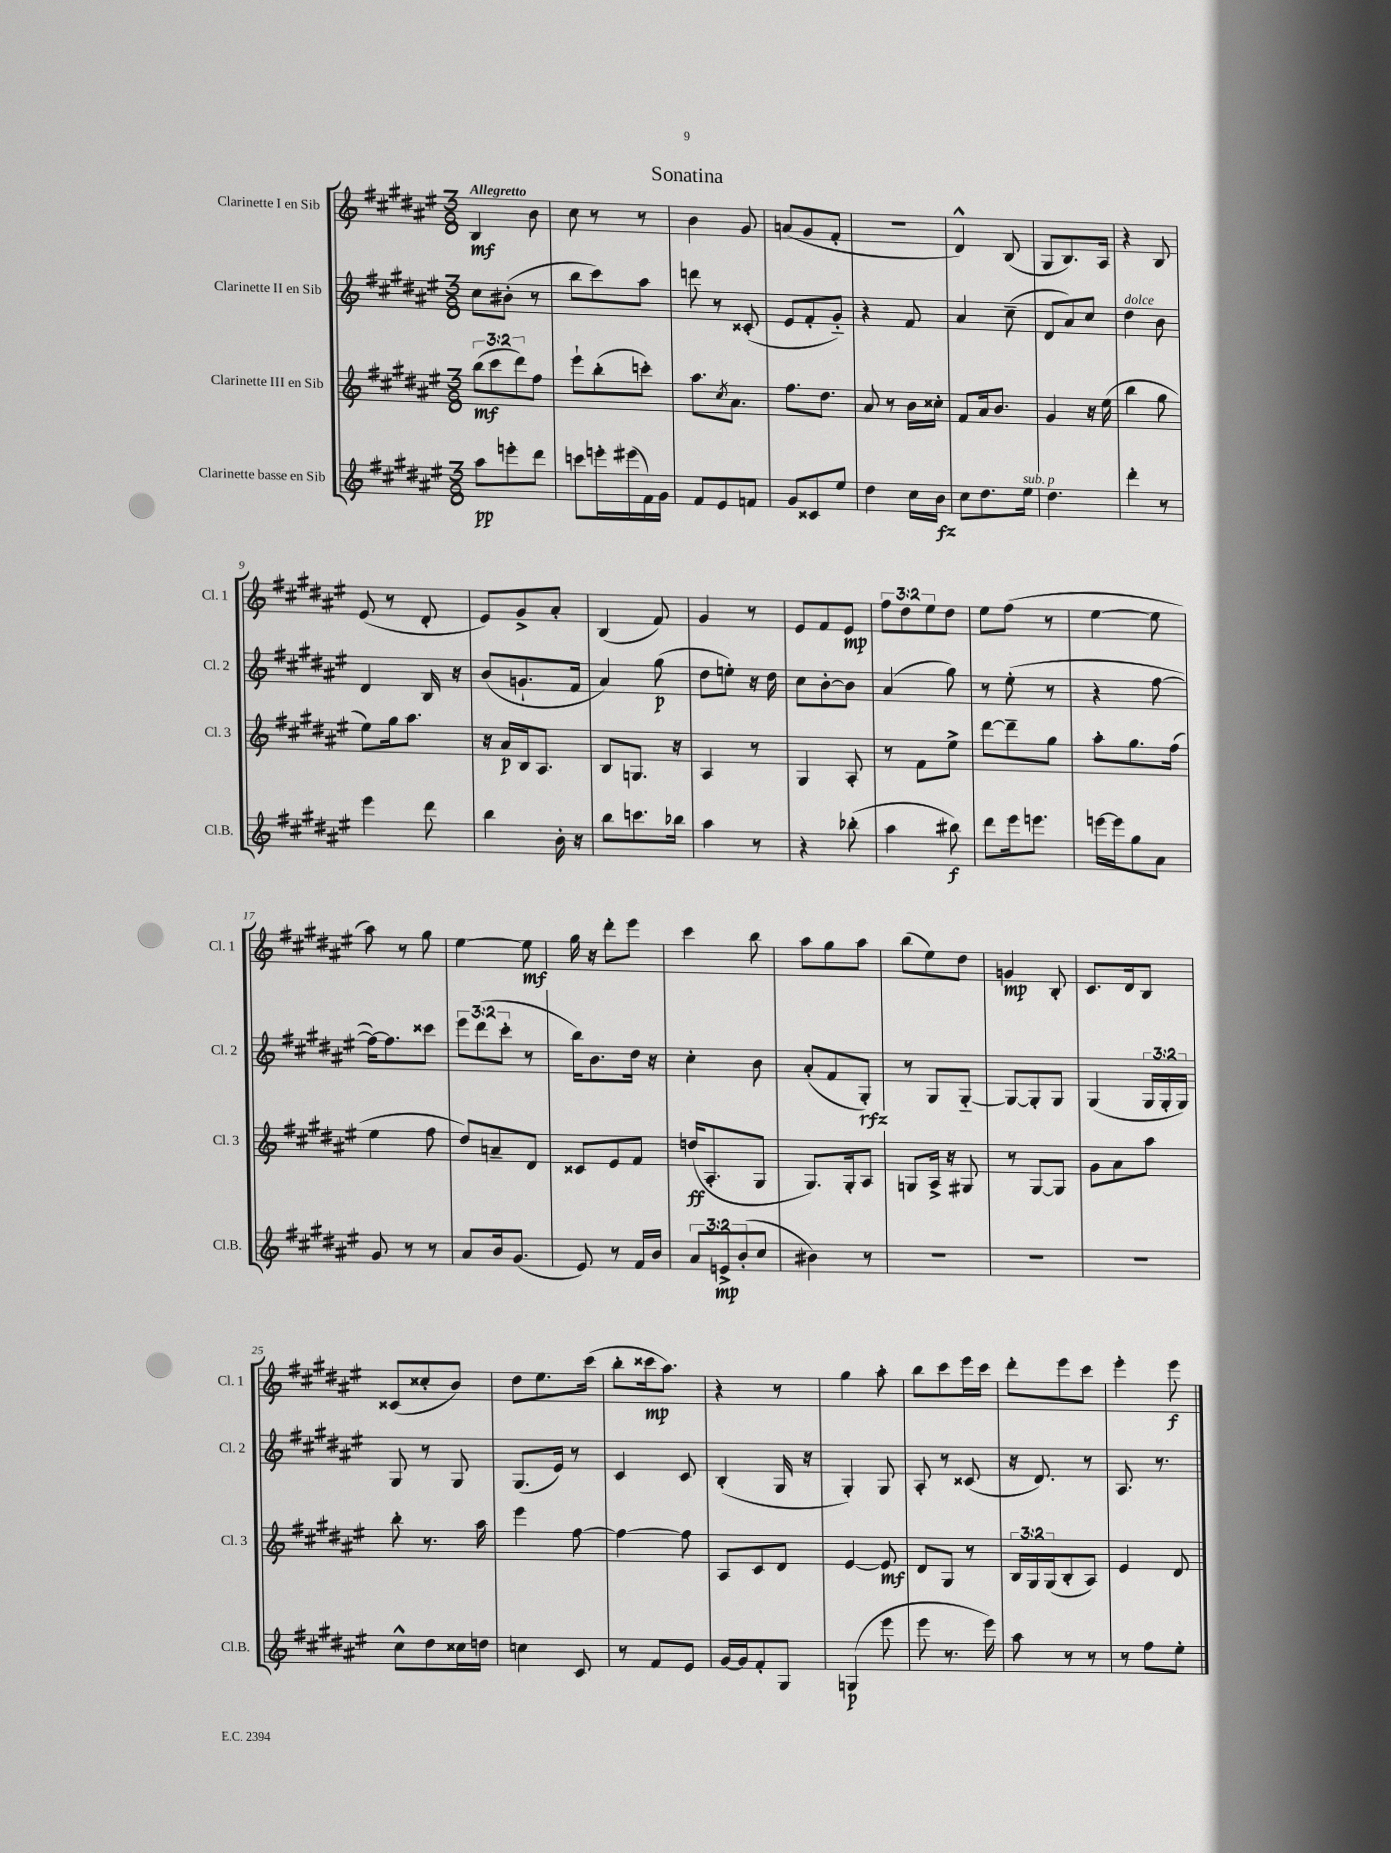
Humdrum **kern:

**kern	**kern	**kern	**kern
*staff4	*staff3	*staff2	*staff1
*clefG2	*clefG2	*clefG2	*clefG2
*k[f#c#g#d#a#e#]	*k[f#c#g#d#a#e#]	*k[f#c#g#d#a#e#]	*k[f#c#g#d#a#e#]
*M3/8	*M3/8	*M3/8	*M3/8
8aa#\L	(12bb\L	8cc#\L	4B/
.	12ccc#\	.	.
8eee'\	.	(8b#'\J	.
.	12ddd#\)	.	.
8ddd#\J	8ff#\J	8r	8b\
=	=	=	=
8ccc\L	8eee#`\L	8bb\L	8cc#\
16eee'\L	(8bb'\	8ccc#\)	8r
(16eee#\	.	.	.
16f#\)	8ccc'\J)	8aa#\J	8r
16g#\JJ	.	.	.
=	=	=	=
8f#/L	8.aa#\L	8ddd\	4b\
8e#/	.	8r	.
.	8qcc#/	.	.
.	8.a#\J	.	.
8f/J	.	(8c##'/	8g#/
=	=	=	=
8g#/L	8.ff#\L	8e#/L	(8a/L
8c##/	.	8f#'/	8g#/
.	8.dd#\J	.	.
8ee#/J	.	8g#'~/J)	8f#'/J
=	=	=	=
4dd#\	8a#/	4r	4.r
.	8r	.	.
16cc#\LL	16b\LL	8f#/	.
16b\JJ	16cc##'\JJ	.	.
=	=	=	=
8cc#\L	8f#/L	4a#/	4d#^^/)
8.dd#\	16a#/k	.	.
.	8.b/J	.	.
.	.	(8cc#~\	(8B/
16ee#\Jk	.	.	.
=	=	=	=
4.dd#\	4g#/	8d#/L	8G#/L
.	.	8a#/)	8.B/)
.	16r	8cc#/J	.
.	(16ee#\	.	16A#/Jk
=	=	=	=
4ddd#'\	4bb\	4dd#\	4r
8r	8gg#\	8b\	8B/
=	=	=	=
4eee#\	8ee#\L)	4d#/	(8e#/
.	16gg#\k	.	8r
.	8.aa#\J	.	.
8ddd#\	.	16B/	8d#'/
.	.	16r	.
=	=	=	=
4bb\	16r	(8b/L	8e#/L)
.	16a#/LL	.	.
.	16B/J	8.g`/	8g#^/
.	8.A#/J	.	.
16b'\	.	.	8a#'/J
16r	.	16f#/Jk	.
=	=	=	=
8bb\L	8B/L	4a#/)	(4B/
8.ccc\	8.G/J	.	.
.	.	(8gg#\	8f#/)
16bb-\Jk	16r	.	.
=	=	=	=
4aa#\	4A#/	8dd#\L	4g#/
.	.	8ee'\J)	.
8r	8r	16r	8r
.	.	16dd#\	.
=	=	=	=
4r	4G#/	8cc#\L	8e#/L
.	.	[8b'\	8f#/
(8bb-'\	8A#'/	8b\]J	8e#/J
=	=	=	=
4aa#\	8r	(4a#/	12ff#\L
.	.	.	12dd#\
.	8f#\L	.	.
.	.	.	12ee#\
8bb#\)	8ee#^\J	8gg#\)	8dd#\J
=	=	=	=
8ddd#\L	[8ddd#\L	8r	8ee#\L
16eee#\k	8ddd#~\]	(8ee#'\	(8ff#\J
8.eee\J	.	.	.
.	8gg#\J	8r	8r
=	=	=	=
[16eee\LL	8aa#'\L	4r	[4ee#\
16eee\]J	.	.	.
8gg#\	8.gg#\	.	.
8a#\J	.	[8ff#\	8ee#\]
.	(16ff#\Jk	.	.
=	=	=	=
8g#/	4ee#\	16ff#\_LK)	8aa#\)
.	.	8.ff#\]	.
8r	.	.	8r
8r	8ff#\	8ccc##\J	8gg#\
=	=	=	=
8a#/L	8dd#/L)	12eee#\L	[4ee#\
.	.	(12ddd#\	.
16b/k	8a~/	.	.
.	.	12ccc#'\J	.
(8.g#/J	.	.	.
.	8d#/J	8r	8ee#\]
=	=	=	=
8e#/)	8c##/L	16bb\LK)	16gg#\
.	.	8.b\	16r
8r	8e#/	.	8ddd#'\L
16f#/LL	8f#/J	16dd#\Jk	8eee#\J
16b/JJ	.	16r	.
=	=	=	=
12a#/L	(16dd/LK	4cc#'\	4ccc#\
.	8.A#'/	.	.
12e^/	.	.	.
(12b'/	.	.	.
8cc#/J	8G#/J	8b\	8bb\
=	=	=	=
4b#\)	8.G#/L)	(8a#'/L	8aa#\L
.	.	8f#/	8gg#\
.	16G#'/k	.	.
8r	8A#/J	8G#'/J)	8aa#\J
=	=	=	=
4.r	8G/L	8r	(8bb\L
.	16A#^/Jk	8G#/L	8ee#\)
.	16r	.	.
.	8G#/	[8G#'~/J	8dd#\J
=	=	=	=
4.r	8r	8G#/_L	4g/
.	[8G#/L	8G#'/]	.
.	8G#/]J	8G#/J	8B'/
=	=	=	=
4.r	8g#\L	(4G#/	8.c#/L
.	8a#\	.	.
.	.	.	16d#/k
.	8aa#\J	24G#/LL	8B/J
.	.	24G#'/	.
.	.	24G#/JJ)	.
=	=	=	=
8cc#^^\L	8bb'\	8G#/	(8c##/L
8dd#\	8.r	8r	8cc##'/
16cc##\L	.	8G#/	8b/J)
16dd\JJ	16aa#\	.	.
=	=	=	=
4cc\	4eee#\	(8.G#/L	8dd#\L
.	.	.	8.ee#\
.	.	16e#/Jk)	.
8c#/	[8ff#\	8r	.
.	.	.	(16ccc#\Jk
=	=	=	=
8r	4ff#\_	4c#/	8bb'\L
8f#/L	.	.	16ccc##\k
.	.	.	8.aa#\J)
8e#/J	8ff#\]	8c#/	.
=	=	=	=
[16g#/LL	8A#/L	(4B'/	4r
16g#/]J	.	.	.
8f#'/	8c#/	.	.
8G#/J	8d#/J	16G#/	8r
.	.	16r	.
=	=	=	=
(4G/	[4e#/	4G#'/)	4gg#\
8eee#\	8e#/]	8G#/	8aa#'\
=	=	=	=
8eee#\	8d#/L	8A#'/	8bb\L
8.r	8G#/J	8r	8ccc#\
.	8r	(8c##/	16eee#\L
16eee#\)	.	.	16ccc#\JJ
=	=	=	=
8aa#\	24B/LL	16r	8ddd#'\L
.	24G#/	.	.
.	.	8.d#/)	.
.	(24G#/J	.	.
8r	8B'/	.	8eee#\
8r	8A#/J)	8r	8ccc#\J
=	=	=	=
8r	4e#/	8.A#/	4eee#'\
8ff#\L	.	.	.
.	.	8.r	.
8ee#'\J	8d#/	.	8eee#\
==	==	==	==
*-	*-	*-	*-
